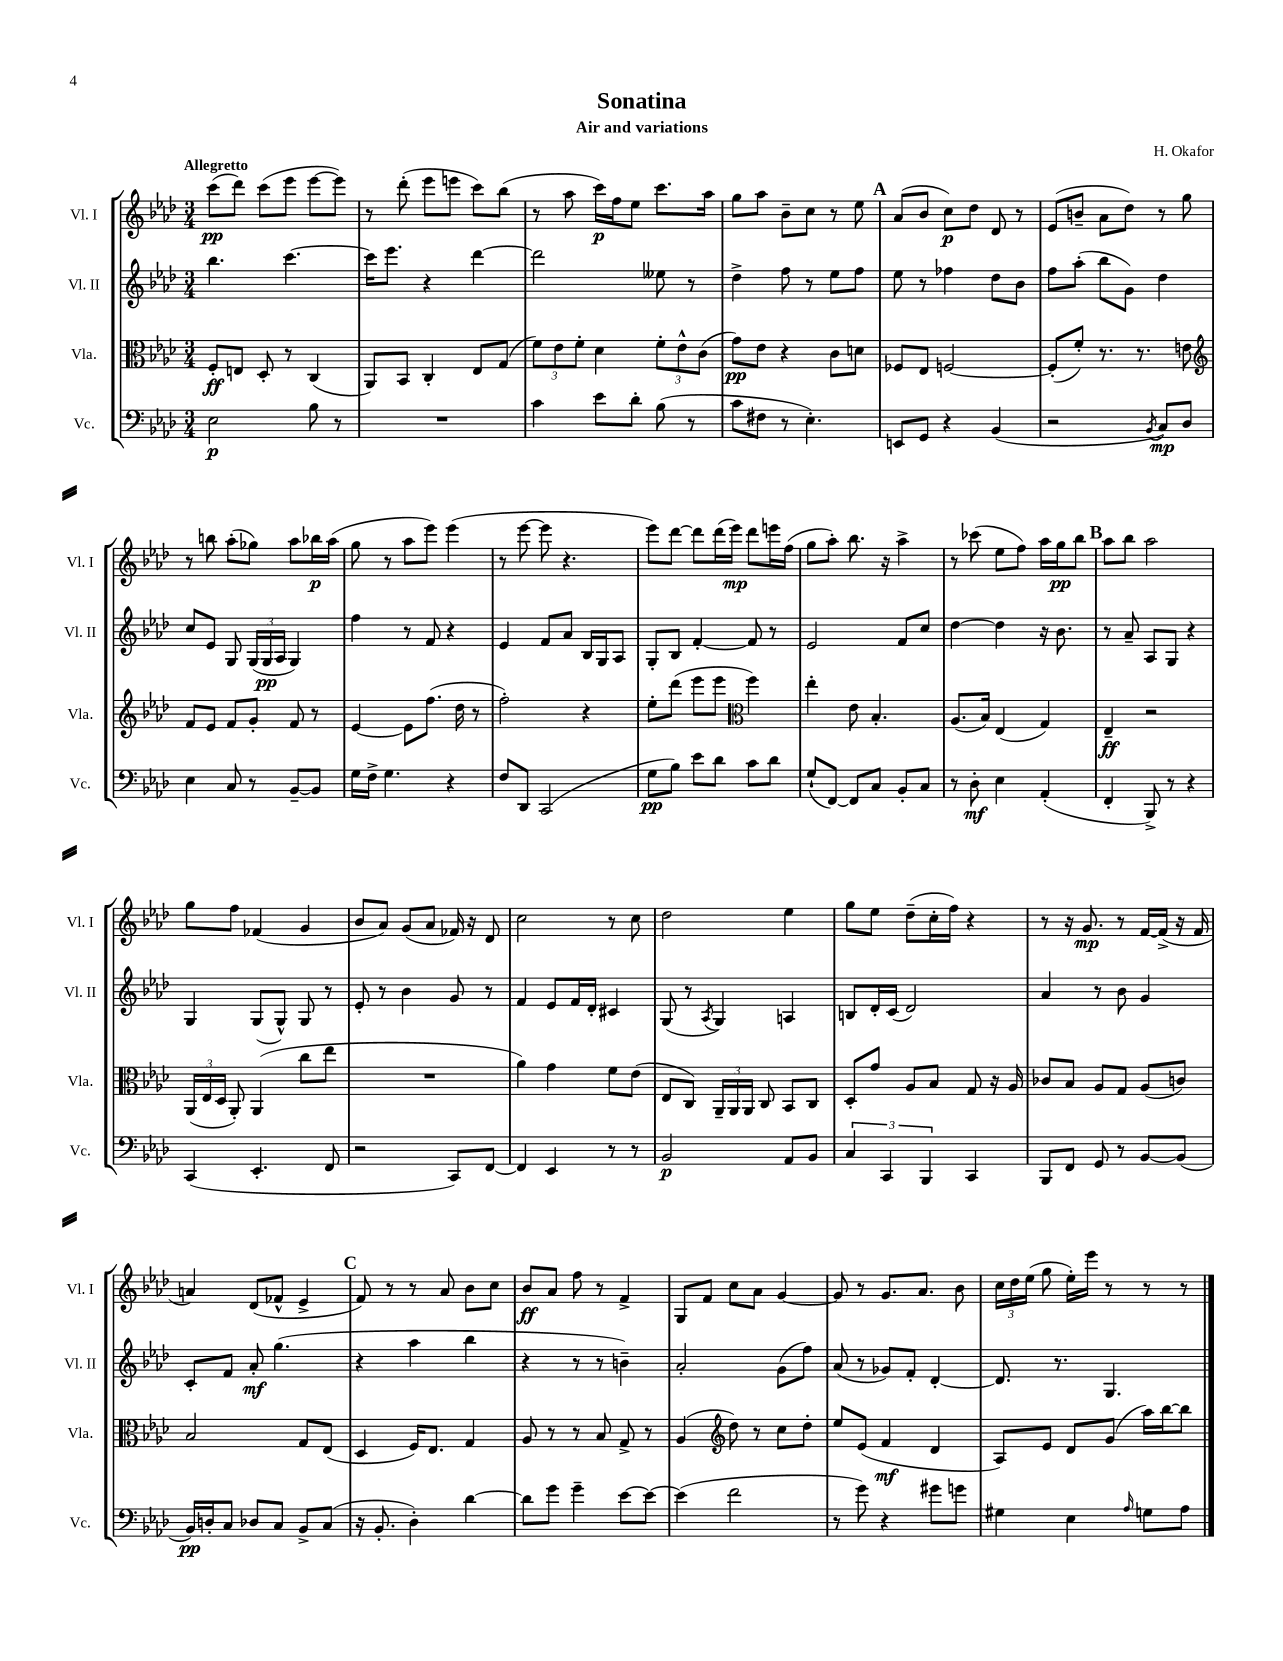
\header { title = "Sonatina" composer = "H. Okafor" subtitle = "Air and variations" }
<<
\new StaffGroup <<
\new Staff = "s0" \with { instrumentName = "Vl. I" shortInstrumentName = "Vl. I" } {
    \clef treble \key aes \major \numericTimeSignature \time 3/4 \tempo "Allegretto"
    \autoBeamOff c'''8[\pp( des'''8]) c'''8[( ees'''8] ees'''8[~ ees'''8]) |
    r8 des'''8-.( ees'''8[ e'''8] c'''8[) bes''8]( |
    r8 aes''8 c'''16[\p) f''16 ees''8] c'''8.[ aes''16] |
    g''8[ aes''8] bes'8[-- c''8] r8 ees''8 |
    \mark \markup { \bold "A" } aes'8[( bes'8] c''8[\p) des''8] des'8 r8 |
    ees'8[( b'8]-- aes'8[ des''8]) r8 g''8 |
    r8 b''8 aes''8[-.( ges''8]) aes''8[ bes''16\p aes''16]( |
    g''8 r8 aes''8[ ees'''8]) ees'''4( |
    r8 ees'''8~ ees'''8 r4. |
    ees'''8[) des'''8]~ des'''8[ des'''16( ees'''16]\mp) des'''8[ e'''16 f''16]( |
    g''8[ aes''8]-.) bes''8. r16 aes''4-> |
    r8 ces'''8( ees''8[ f''8]) aes''16[ g''16\pp bes''8] |
    \mark \markup { \bold "B" } aes''8[ bes''8] aes''2 |
    g''8[ f''8] fes'4( g'4 |
    bes'8[ aes'8]) g'8[( aes'8] fes'16) r16 des'8 |
    c''2 r8 c''8 |
    des''2 ees''4 |
    g''8[ ees''8] des''8[--( c''16-. f''16]) r4 |
    r8 r16 g'8.\mp r8 f'16[~ f'16]->( r16 f'16 |
    a'4) des'8[( fes'8]-^ ees'4-> |
    \mark \markup { \bold "C" } f'8) r8 r8 aes'8 bes'8[ c''8] |
    bes'8[\ff aes'8] f''8 r8 f'4-> |
    g8[ f'8] c''8[ aes'8] g'4~ |
    g'8 r8 g'8.[ aes'8.] bes'8 |
    \tuplet 3/2 { c''16[ des''16 ees''16]( } g''8 ees''16[-.) ees'''16] r8 r8 r8 \bar "|." |
}
\new Staff = "s1" \with { instrumentName = "Vl. II" shortInstrumentName = "Vl. II" } {
    \clef treble \key aes \major \numericTimeSignature \time 3/4
    \autoBeamOff bes''4. c'''4.~ |
    c'''16[ ees'''8.] r4 des'''4~ |
    des'''2 eeses''8 r8 |
    des''4-> f''8 r8 ees''8[ f''8] |
    \mark \markup { \bold "A" } ees''8 r8 fes''4 des''8[ bes'8] |
    f''8[ aes''8]-.( bes''8[ g'8]) des''4 |
    c''8[ ees'8] g8 \tuplet 3/2 { g16[( g16\pp aes16] } g4) |
    f''4 r8 f'8 r4 |
    ees'4 f'8[ aes'8] bes16[ g16 aes8] |
    g8[-. bes8] f'4~-. f'8 r8 |
    ees'2 f'8[ c''8] |
    des''4~ des''4 r16 bes'8. |
    \mark \markup { \bold "B" } r8 aes'8-- aes8[ g8] r4 |
    g4 g8[( g8]-^) g8 r8 |
    ees'8-. r8 bes'4 g'8 r8 |
    f'4 ees'8[ f'16 des'16]-. cis'4 |
    g8( r8 \acciaccatura { aes8 } g4) a4 |
    b8[ des'16-. c'16]( des'2) |
    aes'4 r8 bes'8 g'4 |
    c'8[-. f'8] aes'8-.\mf g''4.( |
    \mark \markup { \bold "C" } r4 aes''4 bes''4 |
    r4 r8 r8 b'4--) |
    aes'2-. g'8[( f''8]) |
    aes'8( r8 ges'8[) f'8]-. des'4~-. |
    des'8. r8. g4. \bar "|." |
}
\new Staff = "s2" \with { instrumentName = "Vla." shortInstrumentName = "Vla." } {
    \clef alto \key aes \major \numericTimeSignature \time 3/4
    \autoBeamOff f8[-.\ff e8] des8-. r8 c4( |
    aes,8[) bes,8] c4-. ees8[ g8]( |
    \tuplet 3/2 { f'8[) ees'8 f'8]-. } des'4 \tuplet 3/2 { f'8[-. ees'8-^ c'8]( } |
    g'8[\pp) ees'8] r4 c'8[ d'8] |
    \mark \markup { \bold "A" } fes8[ ees8] f2~ |
    f8[-.( f'8]-.) r8. r8. e'8 |
    \clef treble f'8[ ees'8] f'8[ g'8]-. f'8 r8 |
    ees'4~ ees'8[ f''8.]( des''16 r8 |
    f''2-.) r4 |
    ees''8[-. des'''8]( ees'''8[ ees'''8] \clef alto f''4) |
    ees''4-. ees'8 bes4.-. |
    aes8.[( bes16]) ees4( g4) |
    \mark \markup { \bold "B" } ees4--\ff r2 |
    \tuplet 3/2 { aes,16[( ees16 des16] } aes,8-.) aes,4( c''8[ ees''8] |
    R2. |
    aes'4) g'4 f'8[ ees'8]( |
    ees8[ c8]) \tuplet 3/2 { aes,16[-- aes,16 aes,16] } c8 bes,8[ c8] |
    des8[-. g'8] aes8[ bes8] g8 r16 aes16 |
    ces'8[ bes8] aes8[ g8] aes8[( c'8]) |
    bes2 g8[ ees8]( |
    \mark \markup { \bold "C" } des4 f16[) ees8.] g4 |
    aes8 r8 r8 bes8 g8-> r8 |
    aes4( \clef treble des''8) r8 c''8[ des''8]-. |
    ees''8[ ees'8]( f'4\mf des'4 |
    aes8[) ees'8] des'8[ g'8]( aes''16[) bes''16~ bes''8] \bar "|." |
}
\new Staff = "s3" \with { instrumentName = "Vc." shortInstrumentName = "Vc." } {
    \clef bass \key aes \major \numericTimeSignature \time 3/4
    \autoBeamOff ees2\p bes8 r8 |
    R2. |
    c'4 ees'8[ des'8]-. bes8( r8 |
    c'8[ fis8] r8 ees4.-.) |
    \mark \markup { \bold "A" } e,8[ g,8] r4 bes,4( |
    r2 \acciaccatura { bes,8 } c8[\mp) des8] |
    ees4 c8 r8 bes,8[~-- bes,8] |
    g16[ f16]-> g4. r4 |
    f8[ des,8] c,2( |
    g8[\pp bes8]) ees'8[ des'8] c'8[ des'8] |
    g8[-!( f,8]~) f,8[ c8] bes,8[-. c8] |
    r8 des8-.\mf ees4 aes,4-.( |
    \mark \markup { \bold "B" } f,4-. bes,,8->) r8 r4 |
    c,4( ees,4.-. f,8 |
    r2 c,8[) f,8]~ |
    f,4 ees,4 r8 r8 |
    bes,2\p aes,8[ bes,8] |
    \tuplet 3/2 { c4 c,4 bes,,4 } c,4 |
    bes,,8[ f,8] g,8 r8 bes,8[~ bes,8]( |
    bes,16[\pp) d16-. c8] des8[ c8] bes,8[-> c8]( |
    \mark \markup { \bold "C" } r16 bes,8.-. des4-.) des'4~ |
    des'8[ g'8] g'4-- ees'8[~ ees'8]~ |
    ees'4( f'2 |
    r8 g'8) r4 gis'8[ g'8] |
    gis4 ees4 \grace { aes16 } g8[ aes8] \bar "|." |
}
>>
>>
\layout { \context { \Score \remove "Bar_number_engraver" } }
